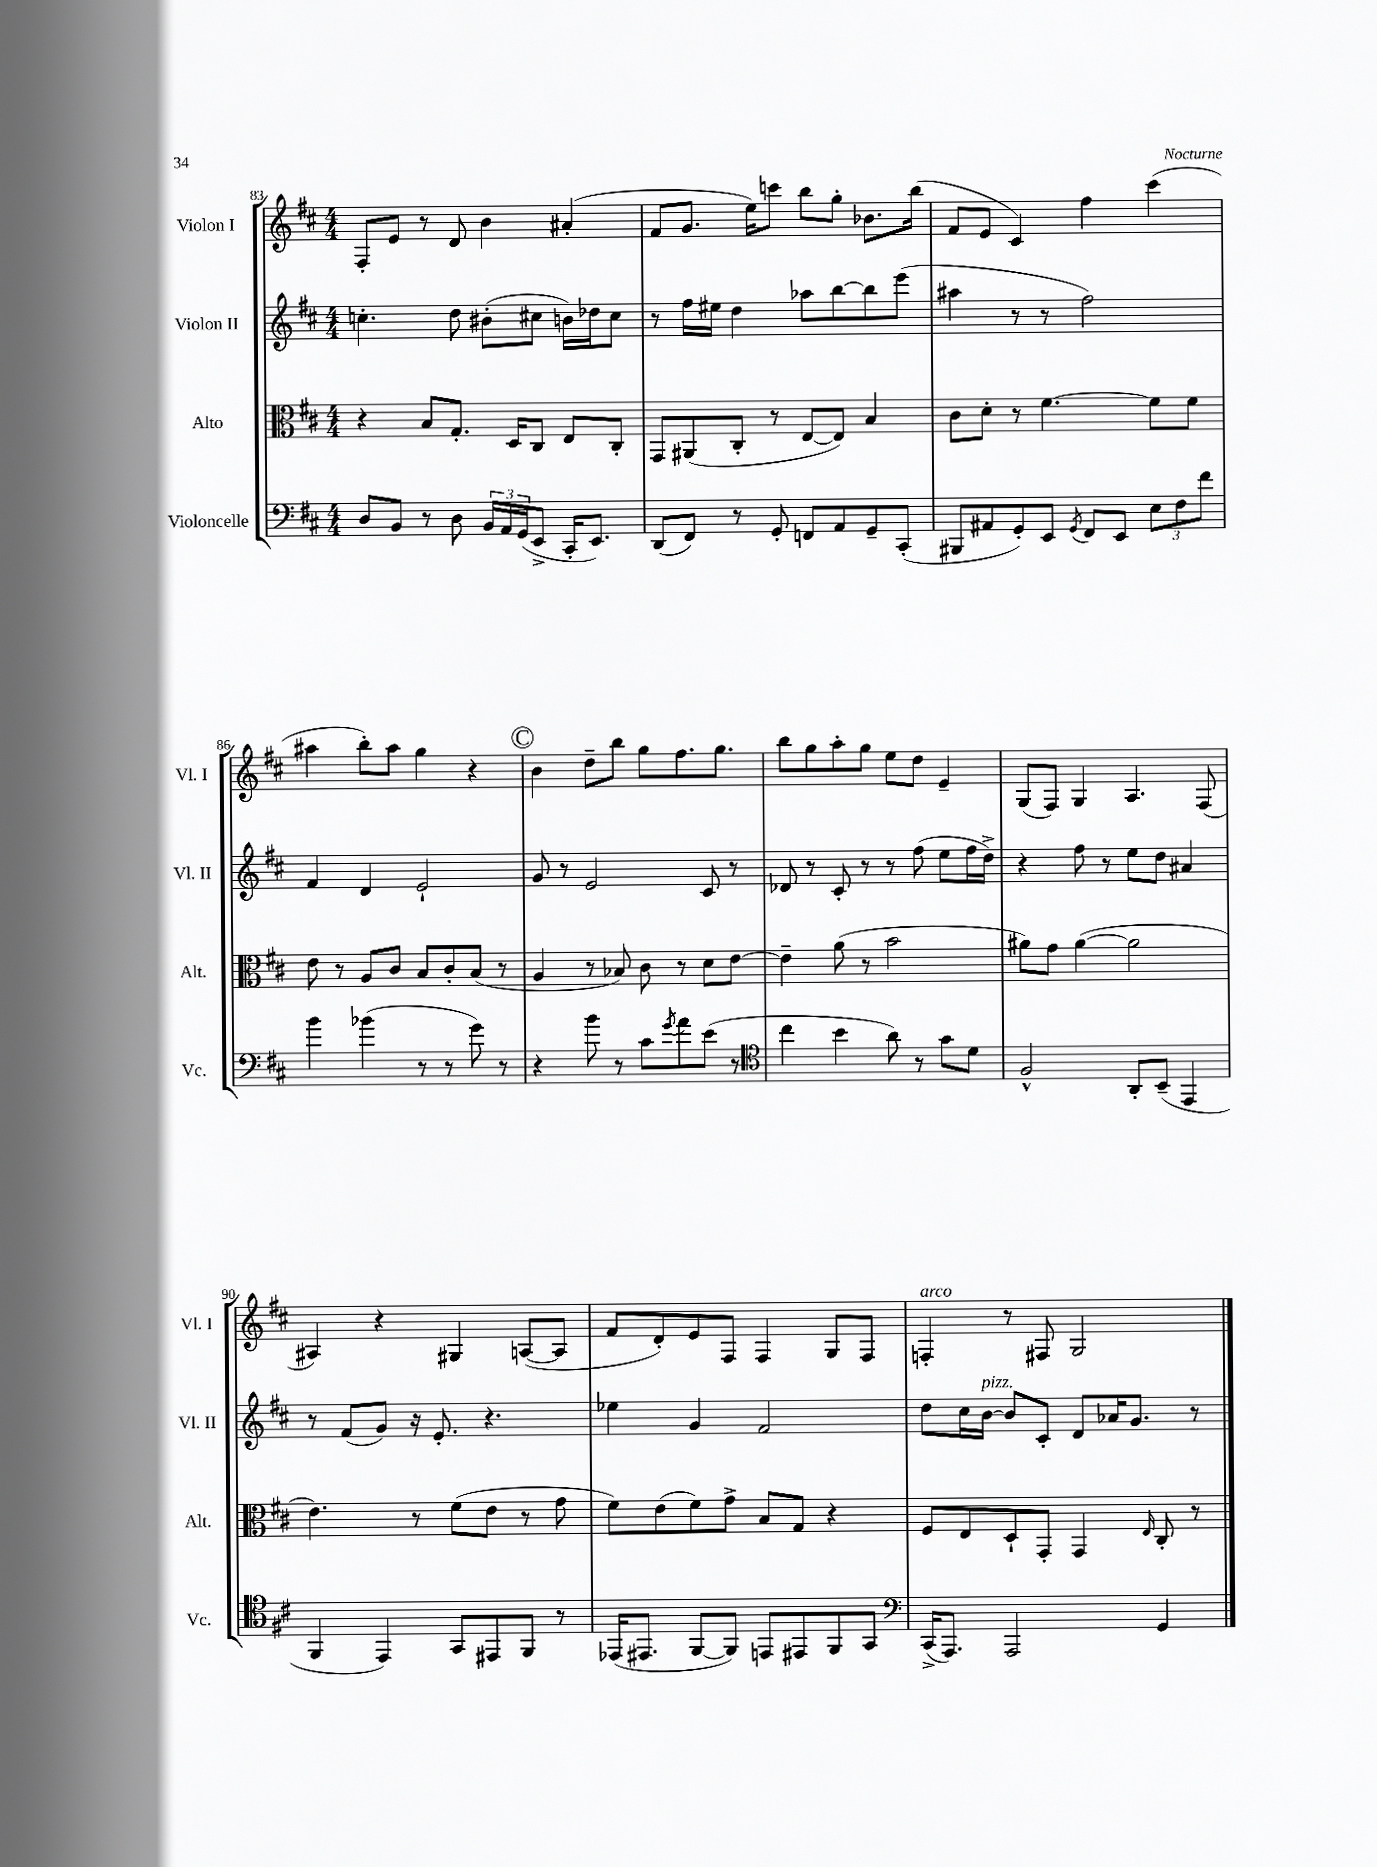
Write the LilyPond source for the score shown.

<<
\new StaffGroup <<
\new Staff = "s0" \with { instrumentName = "Violon I" shortInstrumentName = "Vl. I" } {
    \clef treble \key d \major \numericTimeSignature \time 4/4
    fis8-. e'8 r8 d'8 b'4 ais'4-.( |
    fis'8 g'8. e''16) c'''8 b''8 g''8-. bes'8. b''16( |
    fis'8 e'8 cis'4) fis''4 cis'''4( |
    ais''4 b''8-.) ais''8 g''4 r4 |
    \mark \markup { \circle "C" } b'4 d''8-- b''8 g''8 fis''8. g''8. |
    b''8 g''8 a''8-. g''8 e''8 d''8 e'4-- |
    g8( fis8) g4 a4. fis8( |
    ais4) r4 gis4 a8~( a8 |
    fis'8 d'8-.) e'8 fis8 fis4 g8 fis8 |
    f4-.^\markup { \italic "arco" } r8 fis8 g2 \bar "|." |
}
\new Staff = "s1" \with { instrumentName = "Violon II" shortInstrumentName = "Vl. II" } {
    \clef treble \key d \major \numericTimeSignature \time 4/4
    c''4.-. d''8 bis'8-.( cis''8 b'16) des''16 cis''8 |
    r8 fis''16 eis''16 d''4 aes''8 b''8~ b''8 e'''8( |
    ais''4 r8 r8 fis''2) |
    fis'4 d'4 e'2-! |
    \mark \markup { \circle "C" } g'8 r8 e'2 cis'8 r8 |
    des'8 r8 cis'8-. r8 r8 fis''8( e''8 fis''16 d''16->) |
    r4 fis''8 r8 e''8 d''8 ais'4 |
    r8 fis'8( g'8) r16 e'8.-. r4. |
    ees''4 g'4 fis'2 |
    d''8 cis''16 b'16~^\markup { \italic "pizz." } b'8 cis'8-. d'8 aes'16 g'8. r8 \bar "|." |
}
\new Staff = "s2" \with { instrumentName = "Alto" shortInstrumentName = "Alt." } {
    \clef alto \key d \major \numericTimeSignature \time 4/4
    r4 b8 g8.-. d16 cis8 e8 cis8-. |
    g,8 ais,8( cis8-. r8 e8~ e8) b4 |
    cis'8 d'8-. r8 fis'4.~ fis'8 fis'8 |
    e'8 r8 a8 cis'8 b8 cis'8-. b8( r8 |
    \mark \markup { \circle "C" } a4 r8 bes8) cis'8 r8 d'8 e'8~ |
    e'4-- a'8( r8 b'2 |
    ais'8) g'8 ais'4~( ais'2 |
    e'4.) r8 fis'8( e'8 r8 g'8 |
    fis'8) e'8( fis'8) g'8-> b8 g8 r4 |
    fis8 e8 d8-! g,8-. g,4 \grace { e16 } cis8-. r8 \bar "|." |
}
\new Staff = "s3" \with { instrumentName = "Violoncelle" shortInstrumentName = "Vc." } {
    \clef bass \key d \major \numericTimeSignature \time 4/4
    d8 b,8 r8 d8 \tuplet 3/2 { b,16 a,16 g,16( } e,8-> cis,16-. e,8.) |
    d,8( fis,8) r8 g,8-. f,8 a,8 g,8-- cis,8-.( |
    bis,,8 ais,8 g,8-.) e,8 \acciaccatura { g,8 } fis,8 e,8 \tuplet 3/2 { e8 fis8 fis'8 } |
    b'4 bes'4( r8 r8 g'8) r8 |
    \mark \markup { \circle "C" } r4 b'8 r8 cis'8 \acciaccatura { g'8 } a'8 e'8( r8 |
    \clef tenor cis''4 b'4 a'8) r8 g'8 d'8 |
    fis2-^ a,8-. b,8--( e,4 |
    fis,4 e,4) g,8 eis,8 fis,8 r8 |
    ees,16( eis,8. fis,8~ fis,8) e,8 eis,8 fis,8 g,8 |
    \clef bass cis,16->( a,,8.) a,,2 g,4 \bar "|." |
}
>>
>>
\layout { \context { \Score currentBarNumber = #83 } }
